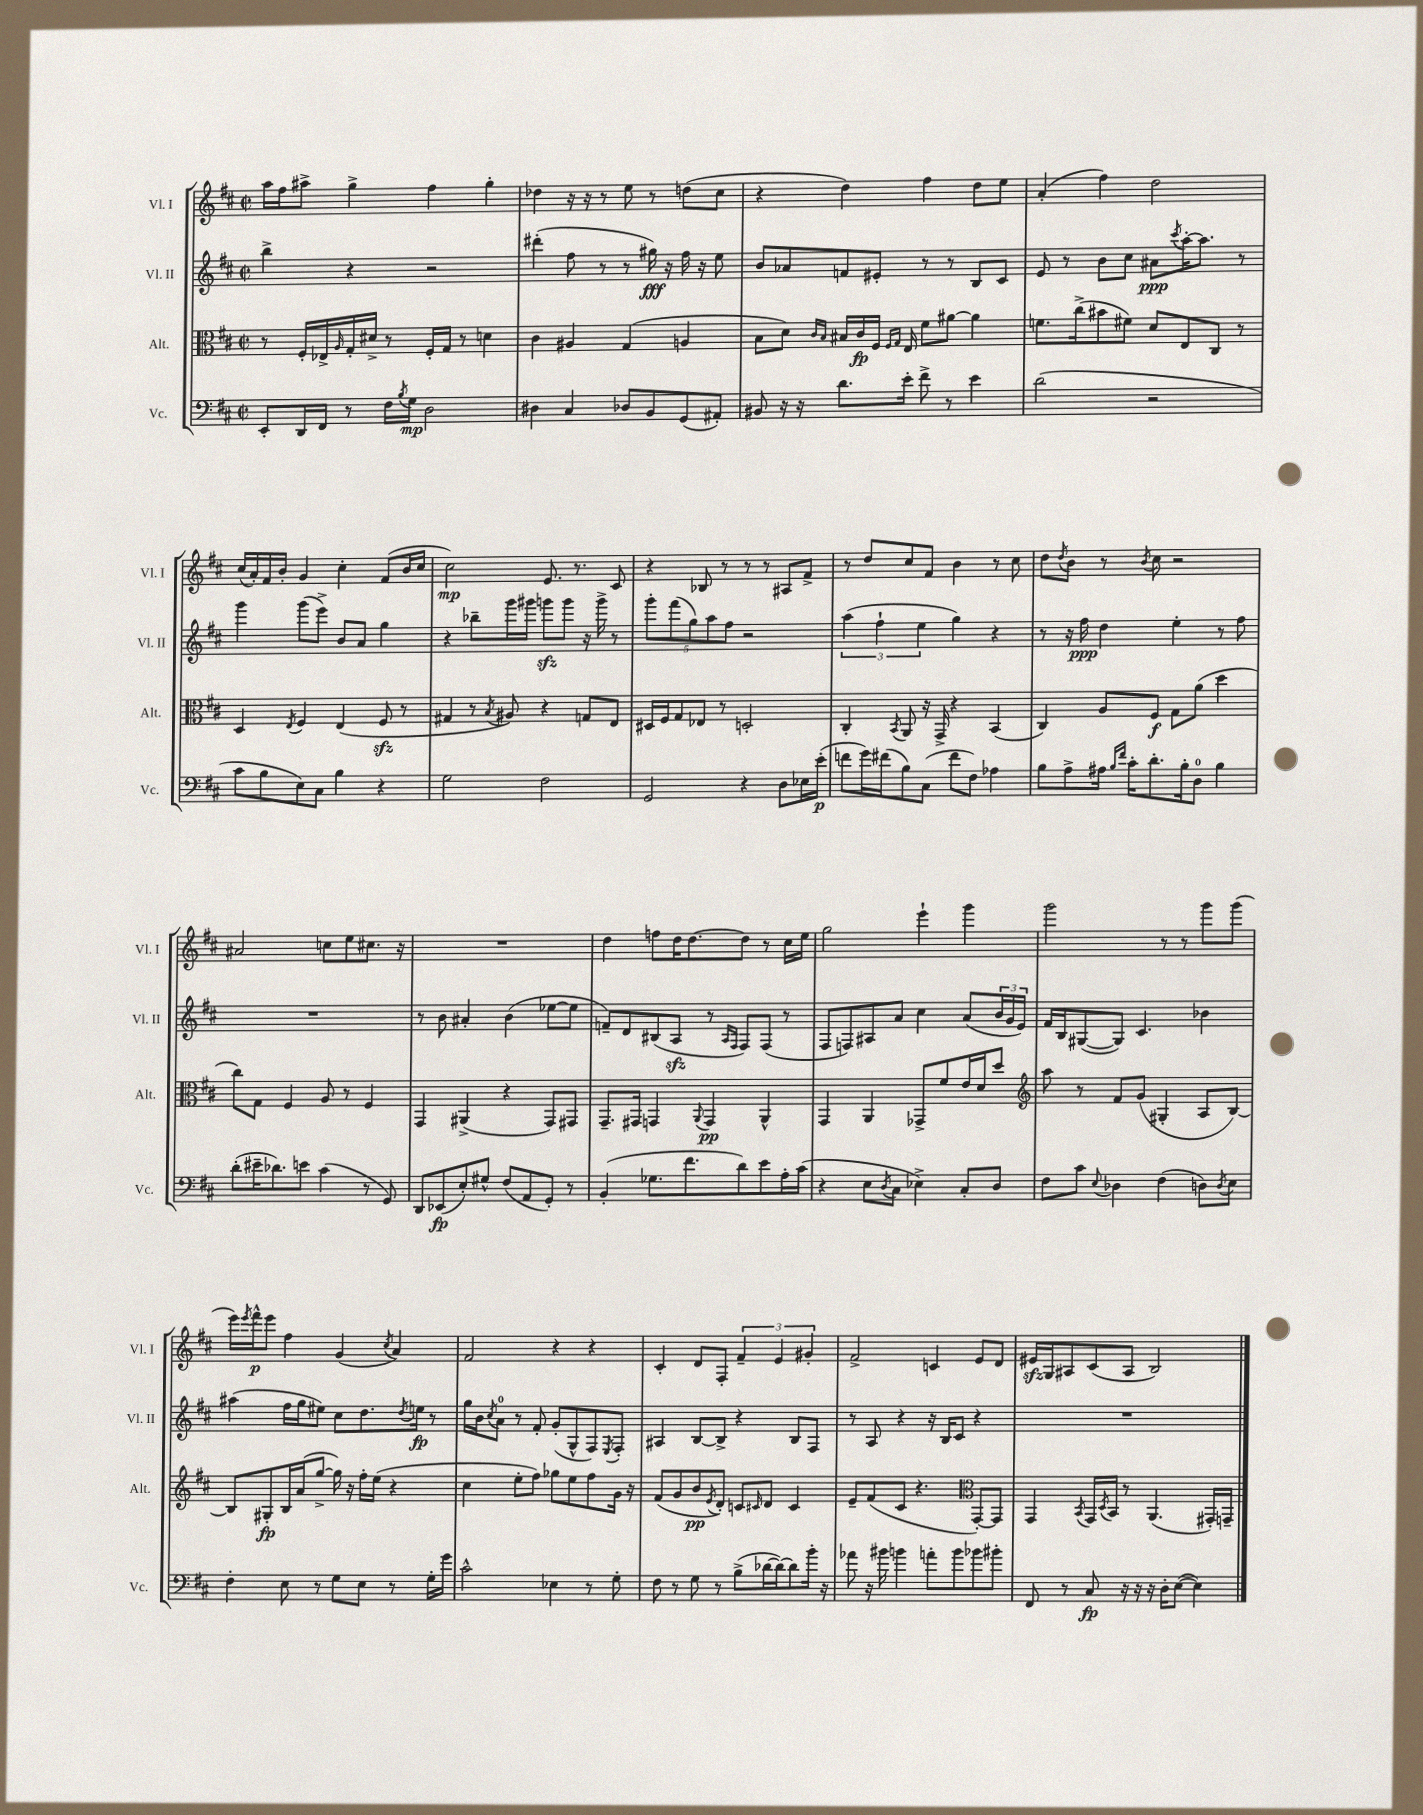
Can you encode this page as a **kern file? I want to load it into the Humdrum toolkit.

**kern	**dynam	**kern	**dynam	**kern	**dynam	**kern	**dynam
*part4	*part4	*part3	*part3	*part2	*part2	*part1	*part1
*staff4	*staff4	*staff3	*staff3	*staff2	*staff2	*staff1	*staff1
*I"Vc.	*	*I"Alt.	*	*I"Vl. II	*	*I"Vl. I	*
*I'Vc.	*	*I'Alt.	*	*I'Vl. II	*	*I'Vl. I	*
*clefF4	*	*clefC3	*	*clefG2	*	*clefG2	*
*k[f#c#]	*	*k[f#c#]	*	*k[f#c#]	*	*k[f#c#]	*
*M2/2	*	*M2/2	*	*M2/2	*	*M2/2	*
*met(c|)	*	*met(c|)	*	*met(c|)	*	*met(c|)	*
=99	=99	=99	=99	=99	=99	=99	=99
8EE'/L	.	8r	.	4bb^\	.	16aa\LL	.
.	.	.	.	.	.	16ff#\J	.
16DD/L	.	16F#'/LL	.	.	.	8aa#X^\J	.
16FF#/JJ	.	16E-X^/	.	.	.	.	.
.	.	16qqA/	.	.	.	.	.
8r	.	16G'/	.	4r	.	4gg^\	.
.	.	16d#X^/JJ	.	.	.	.	.
16F#\LL	.	8r	.	.	.	.	.
8qB/	.	.	.	.	.	.	.
16G\JJ	mp	.	.	.	.	.	.
2D\	.	16F#'/LL	.	2r	.	4ff#\	.
.	.	16G/JJ	.	.	.	.	.
.	.	8r	.	.	.	.	.
.	.	4dn\	.	.	.	4gg'\	.
=100	=100	=100	=100	=100	=100	=100	=100
4D#X\	.	4c#\	.	(4ddd#X'\	.	4dd-X\	.
4C#/	.	4A#X/	.	8ff#\	.	16r	.
.	.	.	.	.	.	16r	.
.	.	.	.	8r	.	8r	.
8D-X/L	.	(4G/	.	8r	.	8ee\	.
8BB/	.	.	.	16gg#X\)	fff	8r	.
.	.	.	.	16r	.	.	.
(8GG/	.	4An/	.	16ff#\	.	(8ddn\L	.
.	.	.	.	16r	.	.	.
8AA#X'/J)	.	.	.	8ee\	.	8cc#\J	.
=101	=101	=101	=101	=101	=101	=101	=101
8BB#X/	.	8B\L	.	8b/L	.	4r	.
16r	.	8d\J)	.	8a-X/	.	.	.
16r	.	.	.	.	.	.	.
.	.	16qqc#/LL	.	.	.	.	.
.	.	16qqB/JJ	.	.	.	.	.
8.d\L	.	16B#X/LL	.	8fn/	.	4dd\)	.
.	.	16c#/	fp	.	.	.	.
.	.	16F#/JJ	.	8e#X'/J	.	.	.
.	.	16qqF#/LL	.	.	.	.	.
.	.	16qqG/JJ	.	.	.	.	.
16e'\Jk	.	16E/	.	.	.	.	.
8f#^\	.	8f#\L	.	8r	.	4ff#\	.
8r	.	[8a#X\J	.	8r	.	.	.
4e\	.	4a#\]	.	8B/L	.	8dd\L	.
.	.	.	.	8c#/J	.	8ee\J	.
=102	=102	=102	=102	=102	=102	=102	=102
(2d\	.	8.fn\L	.	8e/	.	(4a'/	.
.	.	.	.	8r	.	.	.
.	.	(16cc#^\k	.	.	.	.	.
.	.	8b#X\	.	8b\L	.	4ff#\)	.
.	.	8f#X\J)	.	8cc#\J	.	.	.
2r	.	8d/L	.	8a#X\L	ppp	2dd\	.
.	.	.	.	8qccc#/	.	.	.
.	.	8E/	.	[16aa'\K	.	.	.
.	.	.	.	8.aa\J]	.	.	.
.	.	8C#/J	.	.	.	.	.
.	.	8r	.	8r	.	.	.
!!LO:LB:g=z
=103	=103	=103	=103	=103	=103	=103	=103
8c#\L	.	4D/	.	4ggg\	.	(16cc#/LL	.
.	.	.	.	.	.	16a'/)	.
8B\	.	.	.	.	.	16f#/	.
.	.	.	.	.	.	16b'/JJ	.
.	.	8qE/	.	.	.	.	.
8E\)	.	4F#/	.	(8ggg\L	.	4g/	.
8C#\J	.	.	.	8eee^\J)	.	.	.
4B\	.	(4E/	.	8b/L	.	4cc#'\	.
.	.	.	.	8a/J	.	.	.
4r	.	8F#zz/	.	4gg\	.	(8f#/L	.
.	.	8r	.	.	.	16b/L	.
.	.	.	.	.	.	16cc#/JJ	.
=104	=104	=104	=104	=104	=104	=104	=104
2G\	.	4G#X/	.	4r	.	2cc#\)	mp
.	.	8r	.	8bb-X~\L	.	.	.
.	.	8qB/	.	.	.	.	.
.	.	8A#X/)	.	16ggg\L	.	.	.
.	.	.	.	16ggg#X\JJ	.	.	.
2F#\	.	4r	.	8gggnzz\L	.	8.e/	.
.	.	.	.	8ggg\J	.	.	.
.	.	.	.	.	.	8.r	.
.	.	8Gn/L	.	16r	.	.	.
.	.	.	.	16ggg^\	.	.	.
.	.	8E/J	.	8r	.	8c#/	.
=105	=105	=105	=105	=105	=105	=105	=105
2GG/	.	16D#X/LL	.	10ggg'\L	.	4r	.
.	.	16F#/J	.	.	.	.	.
.	.	.	.	(10fff#\	.	.	.
.	.	8G/	.	.	.	.	.
.	.	.	.	10gg\)	.	.	.
.	.	8E-X/J	.	.	.	8B-X/	.
.	.	.	.	10aa\	.	.	.
.	.	8r	.	.	.	8r	.
.	.	.	.	10ff#\J	.	.	.
4r	.	2Dn'/	.	2r	.	8r	.
.	.	.	.	.	.	8r	.
8D\L	.	.	.	.	.	8A#X/L	.
16E-X\L	.	.	.	.	.	8f#^/J	.
(16e'\JJ	p	.	.	.	.	.	.
=106	=106	=106	=106	=106	=106	=106	=106
8fn\L	.	4C#'/	.	(6aa\	.	8r	.
16g\L)	.	.	.	.	.	8dd/L	.
.	.	.	.	6ff#`\	.	.	.
(16f#X\J	.	.	.	.	.	.	.
.	.	8qBB/	.	.	.	.	.
8B\)	.	8AA/	.	.	.	8cc#/	.
.	.	.	.	6ee\	.	.	.
(8C#\J	.	16r	.	.	.	8f#/J	.
.	.	16GG^/	.	.	.	.	.
8f#\L	.	4r	.	4gg\)	.	4b\	.
8F#\J)	.	.	.	.	.	.	.
4A-X\	.	(4BB/	.	4r	.	8r	.
.	.	.	.	.	.	8cc#\	.
=107	=107	=107	=107	=107	=107	=107	=107
8B\L	.	4C#/)	.	8r	.	8dd\L	.
.	.	.	.	.	.	8qdd/	.
8A^\	.	.	.	16r	.	8b\J	.
.	.	.	.	16ff#\	ppp	.	.
16A#X\Jk	.	8A/L	.	4dd\	.	8r	.
16qqB/LL	.	.	.	.	.	.	.
16qqf#/JJ	.	.	.	.	.	.	.
16c#'\KL	.	.	.	.	.	.	.
.	.	.	.	.	.	8qb/	.
8.d'\	.	8F#/J	f	.	.	8cc#\	.
.	.	8G\L	.	4ee'\	.	2r	.
16B'\k	.	.	.	.	.	.	.
8D\J	.	(8a\J	.	.	.	.	.
4B\	.	4dd\	.	8r	.	.	.
.	.	.	.	8ff#\	.	.	.
!!LO:LB:g=z
=108	=108	=108	=108	=108	=108	=108	=108
(8d'\L	.	8cc#\L)	.	1r	.	2a#X/	.
16e#X~\K	.	8G\J	.	.	.	.	.
8.d-X\)	.	.	.	.	.	.	.
.	.	4F#/	.	.	.	.	.
8en\J	.	.	.	.	.	.	.
(4c#\	.	8A/	.	.	.	8ccn\L	.
.	.	8r	.	.	.	8ee\	.
8r	.	4F#/	.	.	.	8.cc#X\J	.
8GG/)	.	.	.	.	.	.	.
.	.	.	.	.	.	16r	.
=109	=109	=109	=109	=109	=109	=109	=109
8DD/L	.	4GG/	.	8r	.	1r	.
(8EE-X/	fp	.	.	8b\	.	.	.
8E'/)	.	(4AA#X^/	.	4a#X'/	.	.	.
8G#X^^/J	.	.	.	.	.	.	.
(8F#/L	.	4r	.	(4b\	.	.	.
8AA/	.	.	.	.	.	.	.
8GG'/J)	.	8GG/L)	.	[8ee-X\L	.	.	.
8r	.	8GG#X/J	.	8ee-\J]	.	.	.
=110	=110	=110	=110	=110	=110	=110	=110
(4BB'/	.	8.GG~/L	.	8fn~/L)	.	4dd\	.
.	.	.	.	8d/	.	.	.
.	.	16GG#X/Jk	.	.	.	.	.
8.G-X\L	.	4GGn/	.	(8B#X/	.	8ffn\L	.
.	.	.	.	8Azz/J	.	16dd\K	.
8.f#\	.	.	.	.	.	[8.dd\	.
.	.	8qqAA/	.	.	.	.	.
.	.	4GG/	pp	8r	.	.	.
.	.	.	.	16qqA/LL	.	.	.
.	.	.	.	16qqF#/JJ	.	.	.
8d\)	.	.	.	8F#/L)	.	8dd\J]	.
8e\	.	4AA^^/	.	(8F#/J	.	8r	.
16A'\L	.	.	.	8r	.	16cc#\LL	.
(16c#\JJ	.	.	.	.	.	16ee\JJ	.
=111	=111	=111	=111	=111	=111	=111	=111
4r	.	4GG/	.	8F#/L	.	2gg\	.
.	.	.	.	8Fn/)	.	.	.
8E\L	.	4AA/	.	8A#X/	.	.	.
8qD/	.	.	.	.	.	.	.
8C#\J	.	.	.	8a/J	.	.	.
4E-X^\)	.	8GG-X^/L	.	4cc#\	.	4eee`\	.
.	.	8f#/	.	.	.	.	.
8C#'/L	.	16e/L	.	(8a/L	.	4ggg\	.
.	.	16d/J	.	.	.	.	.
8D/J	.	8dd/J	.	24b/L	.	.	.
.	.	.	.	24g/	.	.	.
.	.	.	.	24e/JJ)	.	.	.
=112	=112	=112	=112	=112	=112	=112	=112
*	*	*clefG2	*	*	*	*	*
8F#\L	.	8aa\	.	16f#/LL	.	2ggg\	.
.	.	.	.	16B/J	.	.	.
8c#\J	.	8r	.	([8G#X/	.	.	.
8qqE/	.	.	.	.	.	.	.
4D-X\	.	8f#/L	.	8G#/J])	.	.	.
.	.	(8g/J	.	4.c#/	.	.	.
(4F#\	.	4G#X'/	.	.	.	8r	.
.	.	.	.	.	.	8r	.
8Dn\L)	.	8A/L	.	4b-X\	.	8ggg\L	.
8qD/	.	.	.	.	.	.	.
8E\J	.	[8B/J)	.	.	.	(8ggg\J	.
!!LO:LB:g=z
=113	=113	=113	=113	=113	=113	=113	=113
4F#'\	.	8B/L]	.	(4aa#X\	.	16eee\LL)	.
.	.	.	.	.	.	8qeee/	.
.	.	.	.	.	.	16fff#^^\J	p
.	.	8G#X'/	fp	.	.	8eee\J	.
8E\	.	16B/L	.	16ff#\LL	.	4ff#\	.
.	.	(16a/J	.	16gg\J	.	.	.
8r	.	[8gg^/J	.	8ee#X\J)	.	.	.
8G\L	.	16gg\])	.	8cc#\L	.	(4g/	.
.	.	16r	.	.	.	.	.
8E\J	.	16ff#'\LL	.	8.dd\	.	.	.
.	.	(16ee\JJ	.	.	.	.	.
.	.	.	.	.	.	8qcc#/	.
8r	.	4r	.	.	.	4a/)	.
.	.	.	.	8qdd/	.	.	.
.	.	.	.	16een\Jk	fp	.	.
16G'\LL	.	.	.	8r	.	.	.
16g\JJ	.	.	.	.	.	.	.
=114	=114	=114	=114	=114	=114	=114	=114
2c#^^\	.	4cc#\	.	16gg\LL	.	2f#/	.
.	.	.	.	16b\J	.	.	.
.	.	.	.	8qcc#/	.	.	.
.	.	.	.	8a\J	.	.	.
.	.	8ee'\L	.	8r	.	.	.
.	.	8ff#\J)	.	8f#'/	.	.	.
4E-X\	.	8gg-X\L	.	(8g'/L	.	4r	.
.	.	8ee\	.	8G^^/	.	.	.
8r	.	8ff#\	.	8F#/)	.	4r	.
.	.	.	.	8qE/	.	.	.
8G'\	.	16g\Jk	.	8F#'/J	.	.	.
.	.	16r	.	.	.	.	.
=115	=115	=115	=115	=115	=115	=115	=115
8F#\	.	(8f#/L	.	4A#X/	.	4c#'/	.
8r	.	8g/	.	.	.	.	.
8G\	.	8b/	pp	[8B/L	.	8d/L	.
.	.	8qe/	.	.	.	.	.
8r	.	8d'/J)	.	8B^/J]	.	8F#'/J	.
(8B^\L	.	8cn/L	.	4r	.	6f#~/	.
.	.	16qqc#X/	.	.	.	.	.
[16d-X\L	.	8d/J	.	.	.	.	.
.	.	.	.	.	.	6e/	.
16d-\J_)	.	.	.	.	.	.	.
8d-\]	.	4c#/	.	8B/L	.	.	.
.	.	.	.	.	.	6g#X'/	.
16b'\Jk	.	.	.	8F#/J	.	.	.
16r	.	.	.	.	.	.	.
=116	=116	=116	=116	=116	=116	=116	=116
8a-X\	.	8e~/L	.	8r	.	2f#^/	.
16r	.	(8f#/	.	8A/	.	.	.
16b#X\	.	.	.	.	.	.	.
4bn\	.	8c#/J	.	4r	.	.	.
.	.	4.r	.	.	.	.	.
8an'\L	.	.	.	16r	.	4cn/	.
.	.	.	.	16B/KL	.	.	.
8b\	.	.	.	8c#/J	.	.	.
*	*	*clefC3	*	*	*	*	*
8b-X\	.	[8GG'/L)	.	4r	.	8e/L	.
8b#X'\J	.	8GG/J]	.	.	.	8d/J	.
=117	=117	=117	=117	=117	=117	=117	=117
8FF#/	.	4GG/	.	1r	.	16e#Xzz/LL	.
.	.	.	.	.	.	16G/J	.
8r	.	.	.	.	.	8A#X/	.
.	.	8qBB/	.	.	.	.	.
8C#/	fp	16GG/LL	.	.	.	(8c#/	.
.	.	8qD/	.	.	.	.	.
.	.	16BB/JJ	.	.	.	.	.
16r	.	8r	.	.	.	8A#/J	.
16r	.	.	.	.	.	.	.
16r	.	(4.AA/	.	.	.	2B/)	.
16D'\KL	.	.	.	.	.	.	.
([8E\J	.	.	.	.	.	.	.
4E\])	.	.	.	.	.	.	.
.	.	16GG#X'/LL)	.	.	.	.	.
.	.	16GGn~/JJ	.	.	.	.	.
==	==	==	==	==	==	==	==
*-	*-	*-	*-	*-	*-	*-	*-
